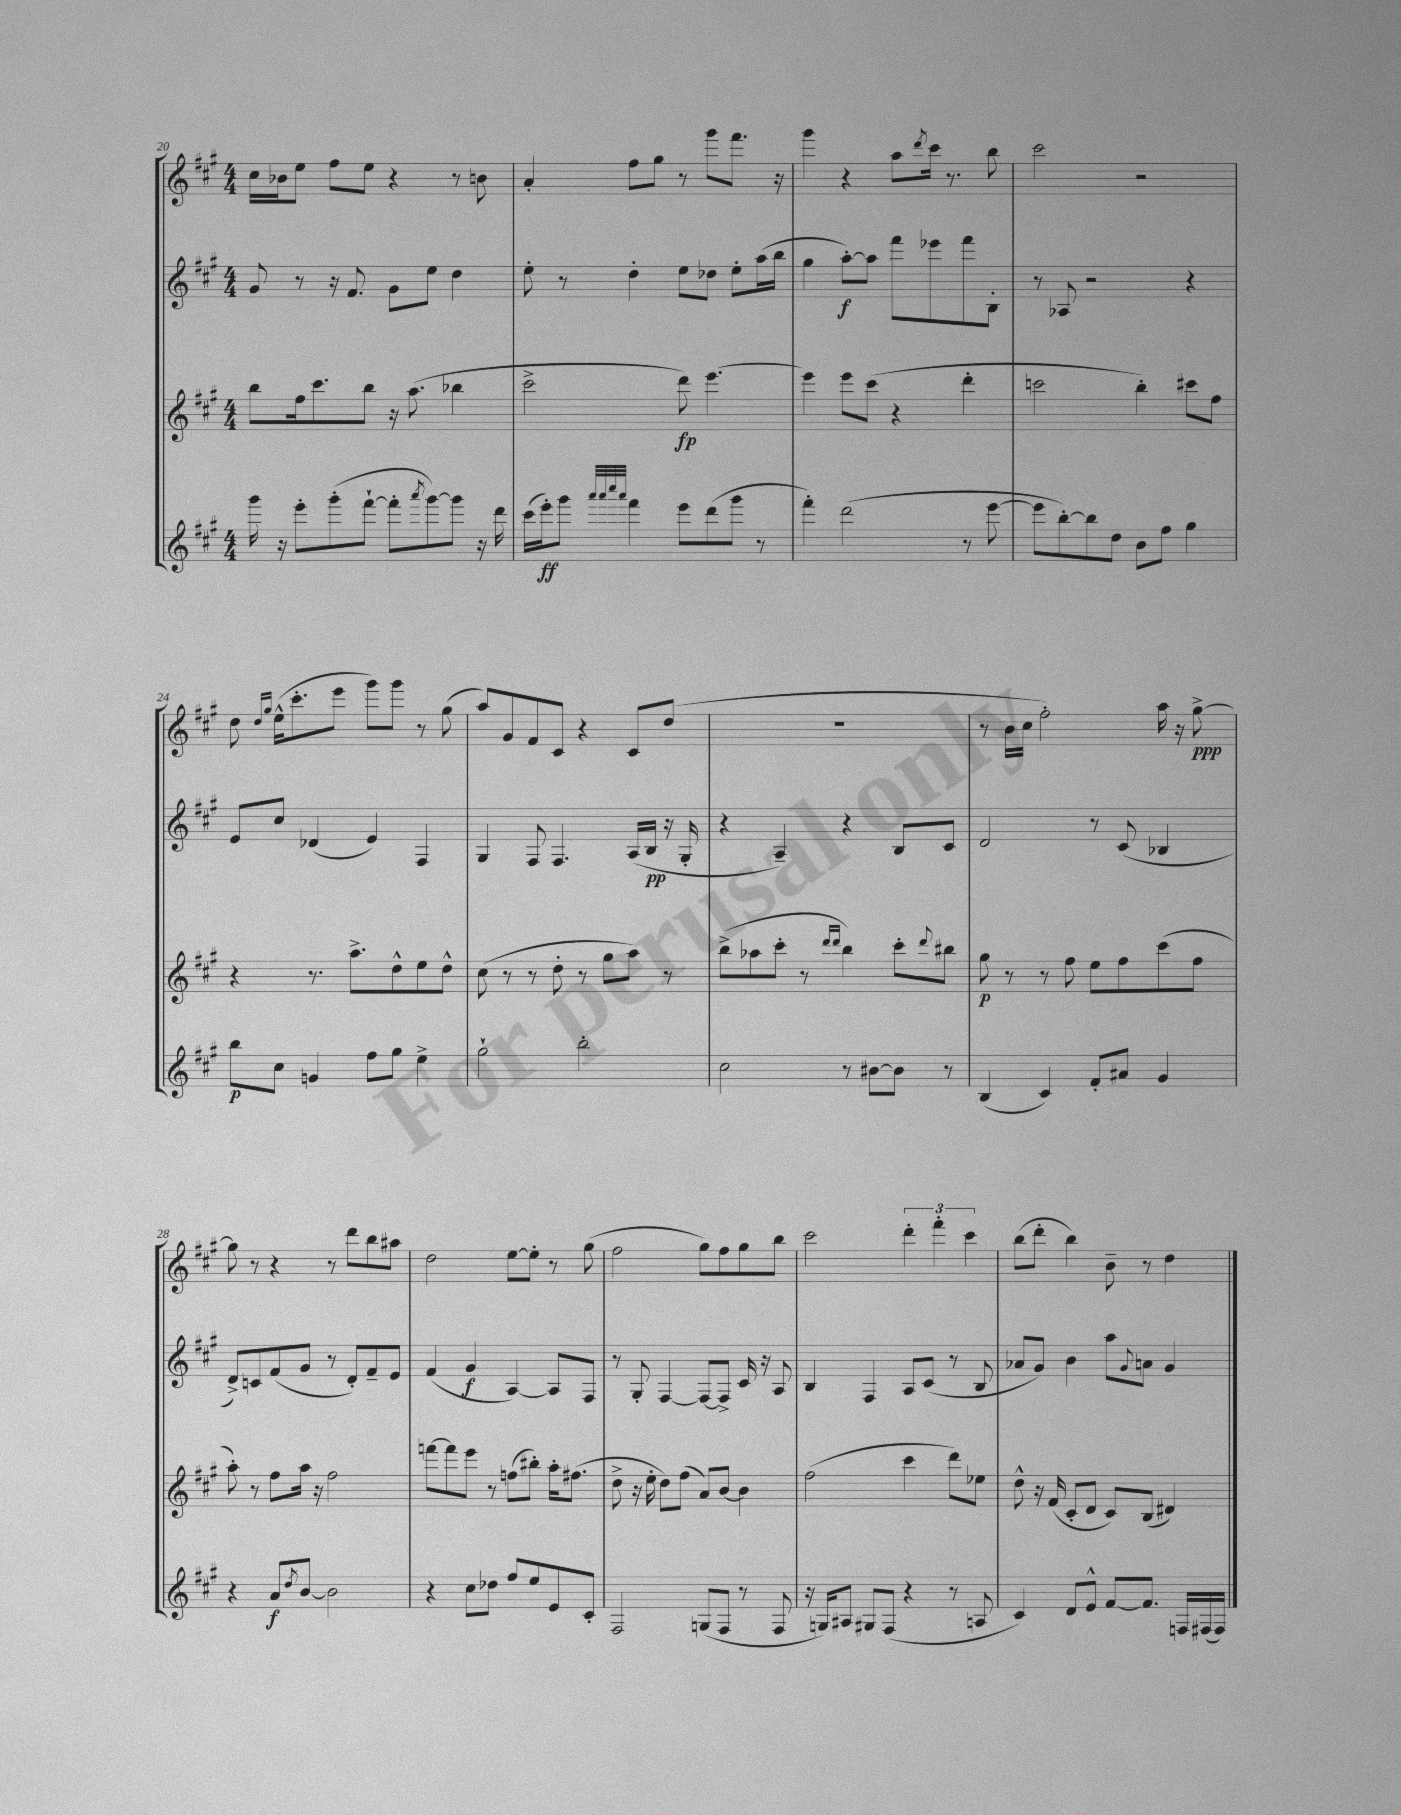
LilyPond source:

<<
\new StaffGroup <<
\new Staff = "s0" {
    \clef treble \key a \major \numericTimeSignature \time 4/4
    cis''16 bes'16 e''8 fis''8 e''8 r4 r8 b'8 |
    a'4-. fis''8 gis''8 r8 gis'''8 fis'''8. r16 |
    gis'''4 r4 a''8 \acciaccatura { d'''8 } cis'''16 r8. b''8 |
    cis'''2 r2 |
    d''8 \grace { d''16 gis''16 } e''16-^( cis'''8.-. e'''8 gis'''8) gis'''8 r8 gis''8( |
    a''8) gis'8 fis'8 cis'8 r4 cis'8 d''8( |
    R1 |
    r8 b'16 cis''16 fis''2-.) a''16 r16 gis''8~->\ppp |
    gis''8 r8 r4 r8 d'''8 b''8 ais''8 |
    d''2 e''8~ e''8-. r8 gis''8( |
    fis''2 gis''8) fis''8 gis''8 b''8 |
    cis'''2 \tuplet 3/2 { d'''4-. fis'''4-. cis'''4 } |
    b''8( d'''8-. b''4) b'8-- r8 d''4 \bar "|." |
}
\new Staff = "s1" {
    \clef treble \key a \major \numericTimeSignature \time 4/4
    gis'8 r8 r16 fis'8. gis'8 e''8 d''4 |
    e''8-. r8 d''4-. e''8 des''8 e''8-. a''16( b''16 |
    gis''4 a''8~-.\f) a''8 fis'''8 ees'''8 fis'''8 b8-. |
    r8 aes8 r2 r4 |
    e'8 cis''8 des'4( e'4) fis4 |
    gis4 fis8 fis4. a16( b16\pp r16 gis16-. |
    r4 a4--) r4 b8 cis'8 |
    d'2 r8 cis'8( bes4 |
    d'8->) c'8 fis'8( gis'8 r8 d'8-.) fis'8-- e'8 |
    fis'4( gis'4\f a4~) a8 fis8 |
    r8 gis8-. fis4~ fis8~ fis8-> cis'16 r16 a8 |
    b4 fis4 a8 cis'8( r8 b8 |
    aes'8 gis'8) b'4 a''8 \appoggiatura { gis'8 } a'8 gis'4 \bar "|." |
}
\new Staff = "s2" {
    \clef treble \key a \major \numericTimeSignature \time 4/4
    b''8 fis''16 cis'''8. b''8 r16 a''8.( bes''4 |
    cis'''2-> d'''8\fp) e'''4.~ |
    e'''4 e'''8 cis'''8( r4 d'''4-. |
    c'''2 b''4-.) cis'''8 fis''8 |
    r4 r8. a''8.-> d''8-^ e''8 d''8-^ |
    cis''8( r8 r8 d''8-. r8 gis''8 a''8) r8 |
    b''8->( aes''8 cis'''8-. r8 \grace { d'''16 d'''16 } b''4) cis'''8-. \appoggiatura { d'''8 } bis''8 |
    gis''8\p r8 r8 fis''8 e''8 fis''8 cis'''8( fis''8 |
    a''8-.) r8 fis''8 a''16 r16 fis''2 |
    f'''8~ f'''8 e'''8 r8 f''8( bis''8-.) a''16-. fis''8.( |
    d''8-> r16 e''16-. d''8) fis''8( a'8) b'8~ b'4 |
    fis''2( cis'''4 d'''8) ees''8 |
    d''8-^ r16 fis'16( cis'8-. d'8 cis'8) b8( dis'4) \bar "|." |
}
\new Staff = "s3" {
    \clef treble \key a \major \numericTimeSignature \time 4/4
    gis'''16 r16 e'''8-. gis'''8-.( fis'''8~-! fis'''8-. \acciaccatura { a'''8 } gis'''8~) gis'''8 r16 d'''16 |
    cis'''16( e'''16-.\ff) gis'''8 \grace { a'''32 a'''32 cis''''32 a'''32 } fis'''4 e'''8 d'''8( gis'''8 r8 |
    fis'''4-.) d'''2( r8 e'''8~ |
    e'''8 b''8~-.) b''8 d''8 b'8 fis''8 gis''4 |
    b''8\p cis''8 g'4 fis''8 gis''8 e''4-> |
    gis''2-! b''2-. |
    cis''2 r8 bis'8~ bis'8 r8 |
    b4( cis'4) fis'8-. ais'8 gis'4 |
    r4 a'8\f \acciaccatura { d''8 } b'8~ b'2 |
    r4 cis''8 des''8 fis''8 e''8 e'8 cis'8-. |
    fis2 g8( fis8 r8 fis8 |
    r16 g16) ais8 gis8 fis8( r4 r8 a8 |
    cis'4) d'8 e'8-^ fis'8~ fis'8. f16 fis16( fis16) \bar "|." |
}
>>
>>
\layout { \context { \Score currentBarNumber = #20 } }
